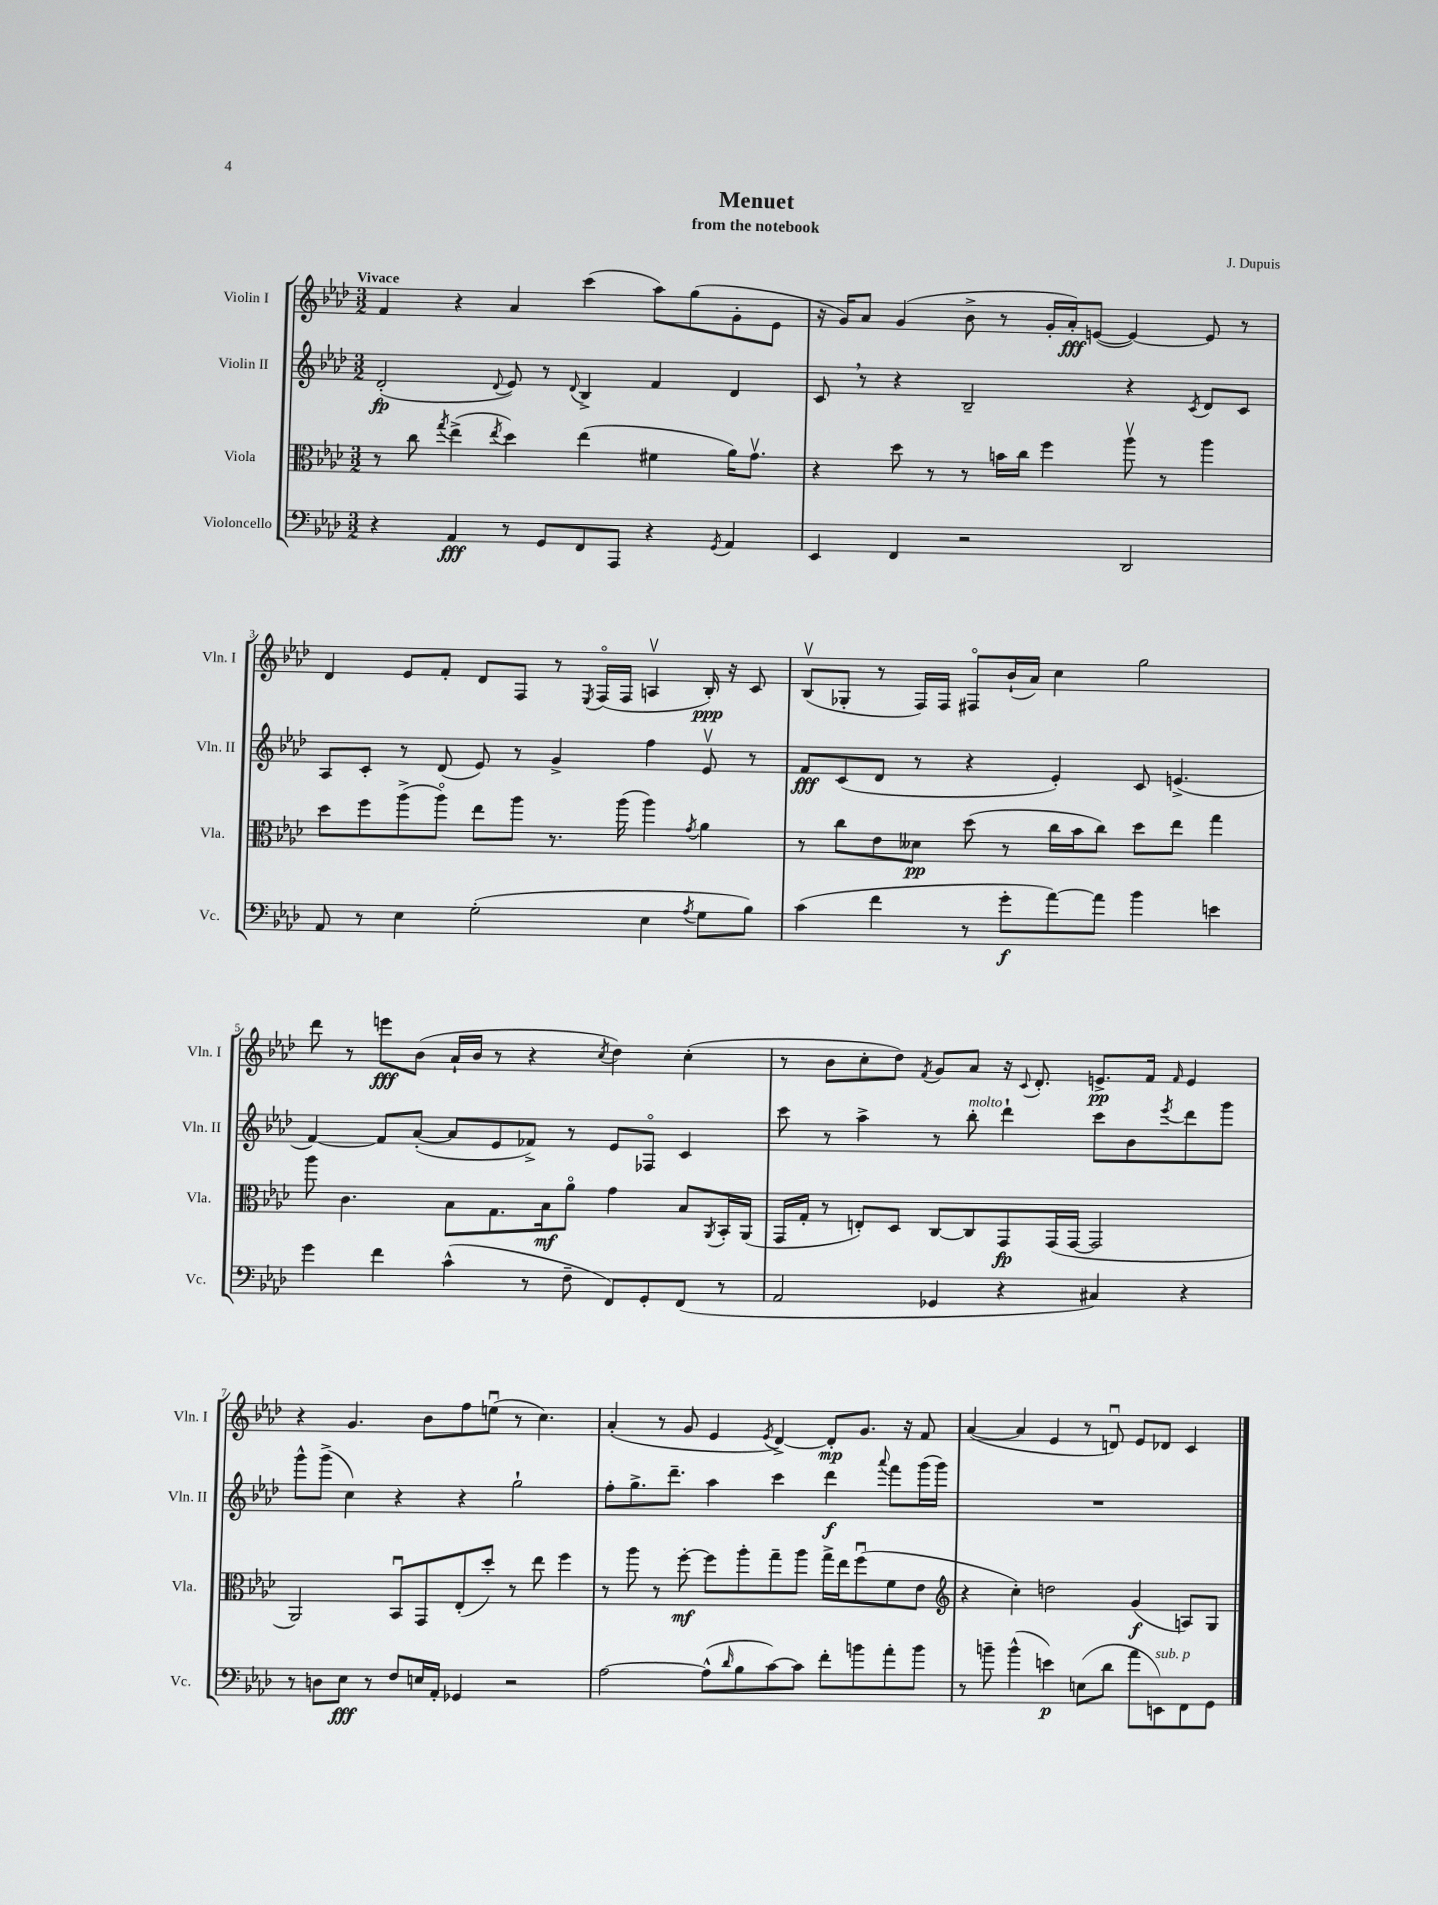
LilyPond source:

\header { title = "Menuet" composer = "J. Dupuis" subtitle = "from the notebook" }
<<
\new StaffGroup <<
\new Staff = "s0" \with { instrumentName = "Violin I" shortInstrumentName = "Vln. I" } {
    \clef treble \key aes \major \numericTimeSignature \time 3/2 \tempo "Vivace"
    f'4 r4 aes'4 c'''4( aes''8) g''8( g'8-. ees'8 |
    r16 g'16) aes'8 g'4( bes'8-> r8 g'16-. aes'16-.\fff) e'8~( e'4~) e'8 r8 |
    des'4 ees'8 f'8-. des'8 f8 r8 \acciaccatura { ees8 } f16\flageolet( f16 a4\upbow bes16-.\ppp) r16 c'8 |
    bes8\upbow( ges8-. r8 f16) f16 fis8\flageolet bes'16-!( aes'16) c''4 g''2 |
    des'''8 r8 e'''8\fff bes'8( aes'16-! bes'16 r8 r4 \acciaccatura { c''8 } des''4) c''4-.( |
    r8 bes'8 c''8-. des''8) \acciaccatura { f'8 } g'8 aes'8 r16 \appoggiatura { c'8 } des'8.-. e'8.->\pp f'16 \grace { f'16 } e'4 |
    r4 g'4. bes'8 f''8 e''8\downbow( r8 c''4.) |
    aes'4-.( r8 g'8 ees'4 \acciaccatura { ees'8 } des'4~->) des'8-.\mp g'8. r16 f'8 |
    aes'4~( aes'4 ees'4 r8 d'8\downbow) ees'8 des'8 c'4 \bar "|." |
}
\new Staff = "s1" \with { instrumentName = "Violin II" shortInstrumentName = "Vln. II" } {
    \clef treble \key aes \major \numericTimeSignature \time 3/2
    des'2-.\fp( \appoggiatura { des'8 } ees'8) r8 \appoggiatura { des'8 } bes4-> f'4 des'4 |
    c'8 \breathe r8 r4 bes2-- r4 \acciaccatura { c'8 } des'8 c'8 |
    aes8 c'8-. r8 des'8( ees'8) r8 g'4-> f''4 ees'8\upbow r8 |
    f'8\fff c'8( des'8 r8 r4 ees'4-.) c'8 e'4.->( |
    f'4~) f'8 aes'8~-.( aes'8 ees'8 fes'8->) r8 ees'8 fes8\flageolet c'4 |
    c'''8 r8 aes''4-> r8 bes''8-.^\markup { \italic "molto" } des'''4-! c'''8 bes'8 \acciaccatura { ees'''8 } des'''8 g'''8 |
    g'''8-^ g'''8->( c''4) r4 r4 g''2-! |
    f''8-. g''8.-> des'''8.-- aes''4 c'''4 des'''4\f \appoggiatura { aes'''8 } f'''8 g'''16( g'''16) |
    R1. \bar "|." |
}
\new Staff = "s2" \with { instrumentName = "Viola" shortInstrumentName = "Vla." } {
    \clef alto \key aes \major \numericTimeSignature \time 3/2
    r8 c''8 \acciaccatura { g''8 } ees''4->( \acciaccatura { ees''8 } des''4) ees''4( fis'4 aes'16) g'8.\upbow |
    r4 des''8 r8 r8 b'16 c''16 f''4 aes''8\upbow r8 aes''4 |
    des''8 f''8 aes''8->( aes''8\flageolet) ees''8 aes''8 r8. aes''16( aes''4) \acciaccatura { g'8 } aes'4 |
    r8 c''8 ees'8 deses'8\pp des''8( r8 c''16 bes'16 c''8) des''8 ees''8 g''4 |
    aes''8 c'4. bes8 g8. bes16\mf aes'8\flageolet g'4 bes8 \acciaccatura { aes,8 } bes,16-. aes,16( |
    g,16 g16-. r8 e8-.) des8 c8~ c8 g,8\fp g,16( g,16~ g,2 |
    aes,2) bes,8\downbow g,8 ees8-.( des''8-.) r8 ees''8 f''4 |
    r8 aes''8 r8 f''8~-.\mf f''8 aes''8-. g''8-- aes''8 g''16-> ees''16 f''8\downbow( f'8 ees'8 |
    \clef treble r4 c''4-.) d''2 g'4\f( a8) g8 \bar "|." |
}
\new Staff = "s3" \with { instrumentName = "Violoncello" shortInstrumentName = "Vc." } {
    \clef bass \key aes \major \numericTimeSignature \time 3/2
    r4 aes,4\fff r8 g,8 f,8 aes,,8 r4 \acciaccatura { g,8 } aes,4 |
    ees,4 f,4 r2 des,2 |
    aes,8 r8 ees4 g2-.( ees4 \acciaccatura { aes8 } g8 bes8) |
    c'4( f'4 r8 g'8-.\f aes'8~) aes'8 bes'4 e'4 |
    g'4 f'4 c'4-^( r8 f8-- f,8) g,8-. f,8( r8 |
    aes,2 ges,4 r4 cis4) r4 |
    r8 d8 ees8\fff r8 f8 e16 aes,16-. ges,4 r2 |
    aes2~ aes8-^( \grace { des'16 } bes8 c'8~) c'8 f'8-. b'8 aes'8-. b'8 |
    r8 b'8-- b'4-^( e'4\p) e8( des'8 aes'8 e,8^\markup { \italic "sub. p" }) f,8 g,8 \bar "|." |
}
>>
>>
